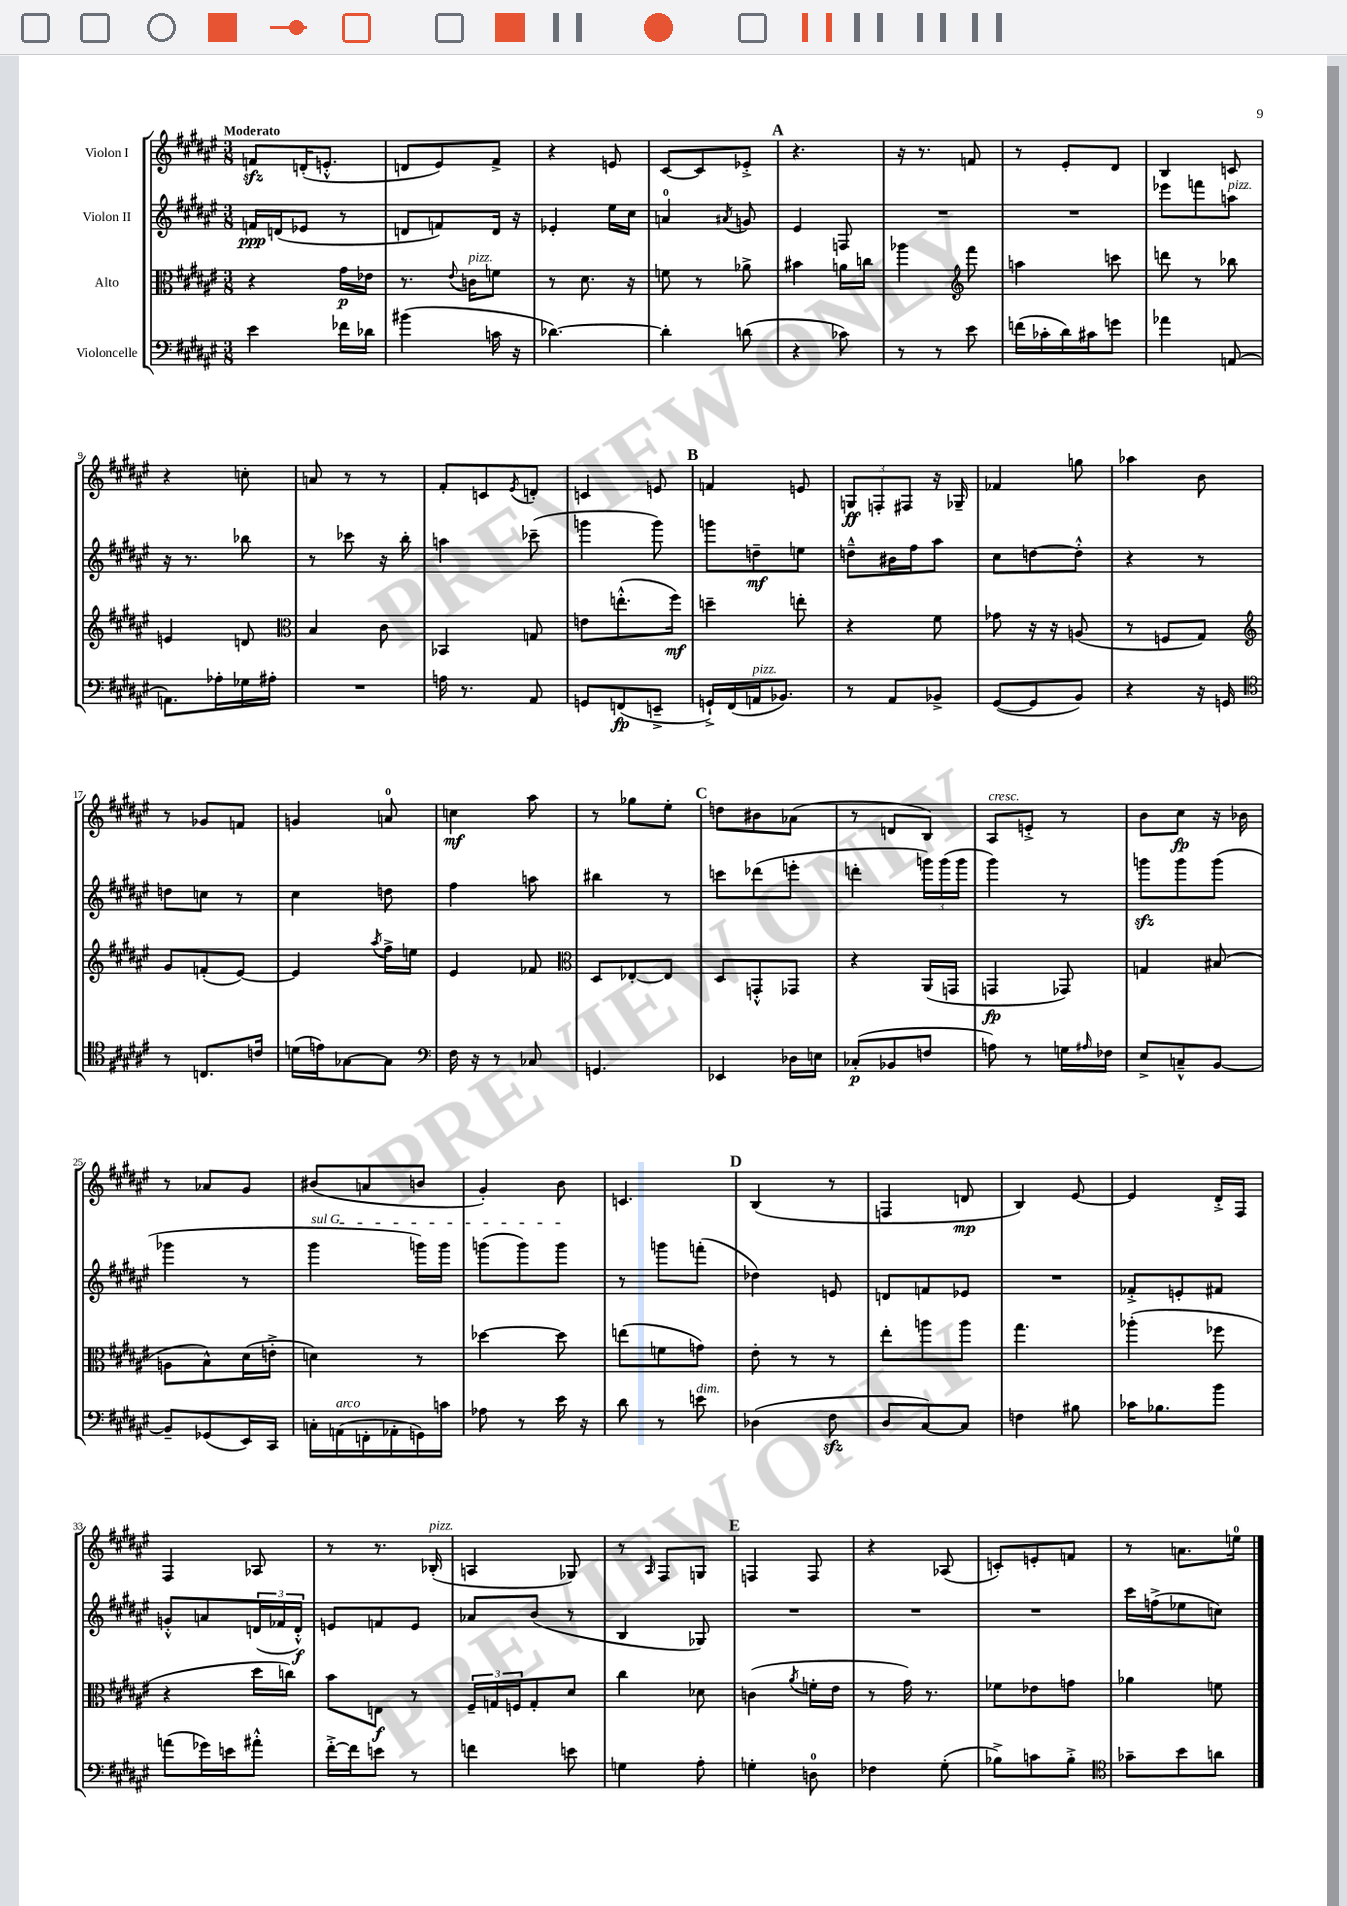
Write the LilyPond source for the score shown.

<<
\new StaffGroup <<
\new Staff = "s0" \with { instrumentName = "Violon I" } {
    \clef treble \key fis \major \numericTimeSignature \time 3/8 \tempo "Moderato"
    f'8\sfz d'16-.( e'8.-.-^ |
    d'8 eis'8) fis'8-> |
    r4 e'8 |
    cis'8~ cis'8 ees'8-.-> |
    \mark \markup { \bold "A" } r4. |
    r16 r8. f'8 |
    r8 eis'8-. dis'8 |
    b4 c'8 |
    r4 c''8-. |
    a'8 r8 r8 |
    fis'8-. c'8 \acciaccatura { eis'8 } d'8-. |
    c'4 e'8 |
    \mark \markup { \bold "B" } f'4 e'8 |
    \tuplet 3/2 { g8\ff f8-. fis8 } r16 ges16-- |
    fes'4 g''8 |
    aes''4 b'8 |
    r8 ges'8 f'8 |
    g'4 a'8-0 |
    c''4\mf ais''8 |
    r8 ges''8 eis''8-. |
    \mark \markup { \bold "C" } d''8 bis'8 aes'8( |
    r8 d'8 b8) |
    ais8^\markup { \italic "cresc." } e'8-.-> r8 |
    b'8 cis''8\fp r16 bes'16 |
    r8 aes'8 gis'8 |
    bis'8( a'8 b'8 |
    gis'4-.) b'8 |
    c'4. |
    \mark \markup { \bold "D" } b4( r8 |
    f4 d'8\mp |
    b4) eis'8~ |
    eis'4 dis'16-.-> fis16 |
    fis4 aes8 |
    r8 r8. bes16-.^\markup { \italic "pizz." }( |
    a4 ges8) |
    r8 \grace { ais16 } fis8 g8 |
    \mark \markup { \bold "E" } f4 f8 |
    r4 aes8( |
    c'8-.) e'8-. f'8 |
    r8 a'8. e''16-0 \bar "|." |
}
\new Staff = "s1" \with { instrumentName = "Violon II" } {
    \clef treble \key fis \major \numericTimeSignature \time 3/8
    f'16\ppp d'16( ees'8 r8 |
    d'8 f'8) d'16 r16 |
    ees'4-. eis''16 cis''16 |
    a'4-0 \acciaccatura { ais'8 } g'8 |
    \mark \markup { \bold "A" } eis'4 f8 |
    R4. |
    R4. |
    ees'''8 f'''8 a''8^\markup { \italic "pizz." } |
    r16 r8. bes''8 |
    r8 ces'''8 r16 b''16-. |
    a''4 ces'''8--( |
    g'''4 g'''8) |
    \mark \markup { \bold "B" } g'''8 d''8--\mf e''8 |
    d''8---^ bis'16 fis''16 ais''8 |
    cis''8 d''8~ d''8-.-^ |
    r4 r8 |
    d''8 c''8 r8 |
    cis''4 d''8 |
    fis''4 a''8 |
    bis''4 r8 |
    \mark \markup { \bold "C" } c'''8 des'''8( e'''8-. |
    d'''4-. \tuplet 3/2 { g'''16) g'''16( g'''16 } |
    gis'''4) r8 |
    g'''8\sfz g'''8 g'''8( |
    ges'''4 r8 |
    \once \override TextSpanner.bound-details.left.text = \markup { \italic "sul G" } gis'''4\startTextSpan g'''16) g'''16 |
    g'''8( g'''8) g'''8\stopTextSpan |
    r8 g'''8 f'''8-.( |
    \mark \markup { \bold "D" } des''4) e'8 |
    d'8 f'8 ees'8 |
    R4. |
    fes'8-.-> e'8-. fis'8 |
    g'8-.-^ a'8 \tuplet 3/2 { d'16( fes'16 d'16-.-^\f) } |
    e'8 f'8 e'8 |
    aes'8 b'8( r8 |
    b4 ges8) |
    \mark \markup { \bold "E" } R4. |
    R4. |
    R4. |
    cis'''16 f''16->( ees''8 c''8) \bar "|." |
}
\new Staff = "s2" \with { instrumentName = "Alto" } {
    \clef alto \key fis \major \numericTimeSignature \time 3/8
    r4 gis'16\p ees'16 |
    r8. \appoggiatura { eis'8 } c'16^\markup { \italic "pizz." } f'8 |
    r8 dis'8. r16 |
    f'8 r8 aes'8-> |
    \mark \markup { \bold "A" } bis'4 a'16 c''16 |
    aes''4 \clef treble fis'''8 |
    a''4 c'''8 |
    d'''8 r8 bes''8 |
    e'4 d'8 |
    \clef alto b4 cis'8 |
    bes,4 g8 |
    e'8 e''8.-.-^( fis''16\mf) |
    \mark \markup { \bold "B" } d''4-- e''8-. |
    r4 fis'8 |
    ges'8 r16 r16 a8( |
    r8 f8 gis8) |
    \clef treble gis'8 f'8-.( eis'8~) |
    eis'4 \acciaccatura { ais''8 } fis''16-> e''16 |
    eis'4 fes'8 |
    \clef alto dis8 ees8~-. ees8 |
    \mark \markup { \bold "C" } dis8 g,8-.-^ ges,8 |
    r4 ais,16( g,16 |
    g,4\fp ges,8) |
    g4 bis8( |
    a8 b8-^) dis'16( e'16-.-> |
    d'4) r8 |
    des''4~ des''8 |
    e''8( f'8 g'8) |
    \mark \markup { \bold "D" } eis'8-. r8 r8 |
    eis''8-. a''8 a''8 |
    gis''4. |
    aes''4-.( fes''8 |
    r4 dis''16 c''16) |
    b'8 e8\f r8 |
    \tuplet 3/2 { fis16-- g16 f16 } g8-. dis'8 |
    cis''4 des'8 |
    \mark \markup { \bold "E" } c'4( \acciaccatura { ais'8 } f'16-. eis'16 |
    r8 gis'16) r8. |
    fes'8 ees'8 g'8 |
    aes'4 f'8 \bar "|." |
}
\new Staff = "s3" \with { instrumentName = "Violoncelle" } {
    \clef bass \key fis \major \numericTimeSignature \time 3/8
    eis'4 fes'16 des'16 |
    bis'4( c'16 r16 |
    des'4.~) |
    des'4-. d'8( |
    \mark \markup { \bold "A" } r4 ces'8) |
    r8 r8 eis'8 |
    f'16( ces'16-. dis'16) cis'16 g'8 |
    aes'4 a,8~ |
    a,8. aes16-. ges16 ais16-. |
    R4. |
    a16 r8. ais,8 |
    g,8 f,8\fp( e,8---> |
    \mark \markup { \bold "B" } g,16-!->) fis,16( a,16^\markup { \italic "pizz." } bes,8.) |
    r8 ais,8 bes,8-> |
    gis,8~( gis,8 b,8) |
    r4 r16 g,16 |
    \clef tenor r8 c8. c'16 |
    d'16( e'16) ges8~ ges8 |
    \clef bass fis16 r16 r8 ces8 |
    g,4. |
    \mark \markup { \bold "C" } ees,4 des16 e16 |
    ces8-.\p( bes,8 f8 |
    a8) r8 g16 \grace { ais16 } fes16 |
    eis8-> c8---^ b,8~ |
    b,8-- ges,8( eis,16) cis,16 |
    c16-. a,16^\markup { \italic "arco" }( f,16-. aes,16-. g,16) c'16 |
    aes8 r8 eis'16 r16 |
    dis'8 r8 e'8^\markup { \italic "dim." } |
    \mark \markup { \bold "D" } des4( fis8\sfz |
    dis8 cis8~) cis8 |
    f4 bis8 |
    ces'16 bes8. b'8 |
    a'8( ges'16) e'16 ais'8-.-^ |
    fis'16~-.-> fis'16 e'8 r8 |
    f'4 e'8 |
    g4 ais8-. |
    \mark \markup { \bold "E" } g4-. d8-0 |
    fes4 gis8-.( |
    bes8->) c'8 bes8-.-> |
    \clef tenor ges'8-- b'8 a'8 \bar "|." |
}
>>
>>
